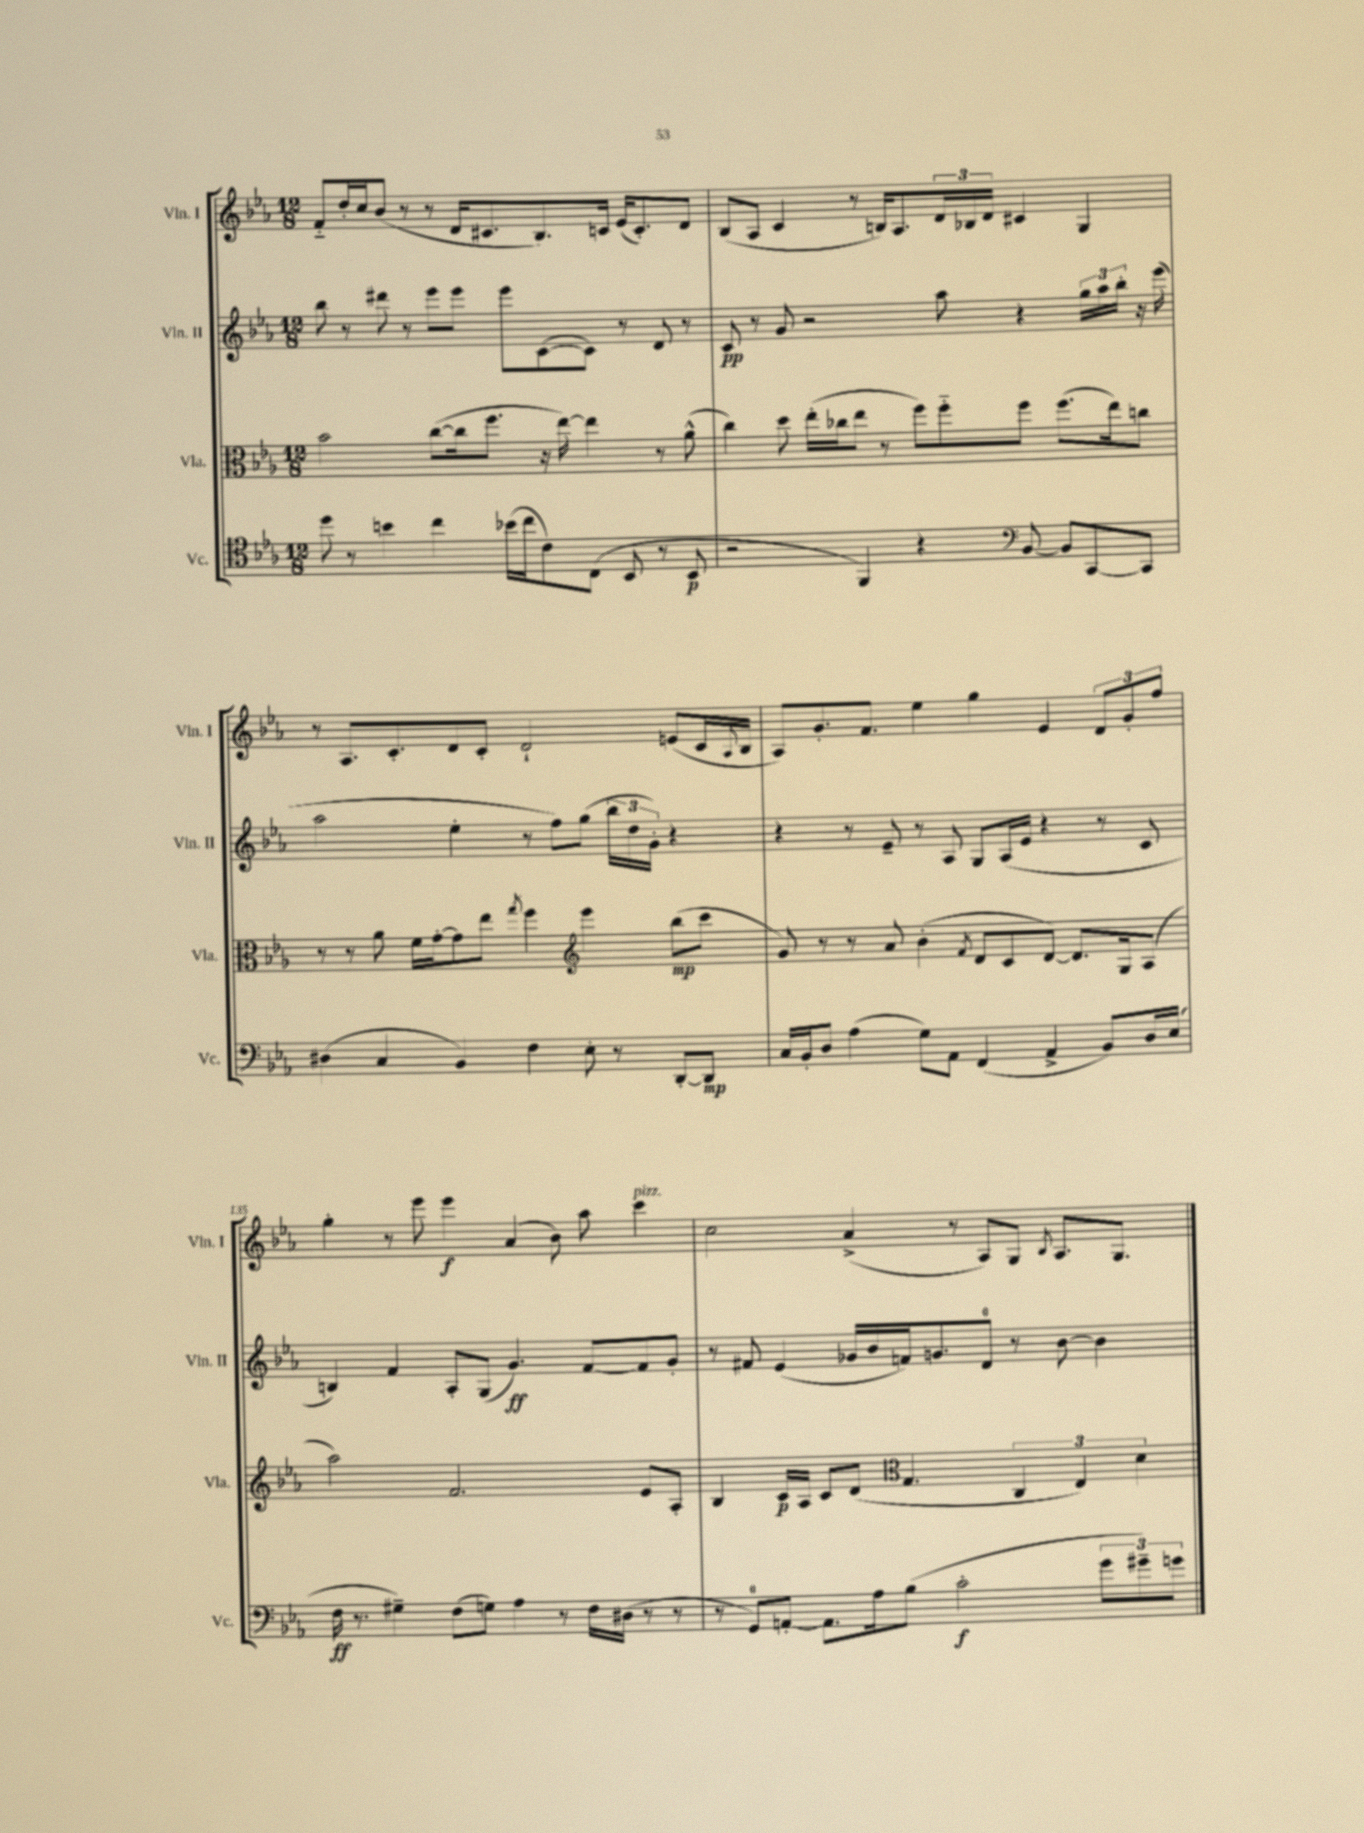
<<
\new StaffGroup <<
\new Staff = "s0" \with { instrumentName = "Vln. I" shortInstrumentName = "Vln. I" } {
    \clef treble \key ees \major \numericTimeSignature \time 12/8
    f'8-_ d''16-. c''16 bes'8( r8 r8 d'16 cis'8. bes8.) c'16 ees'16( c'8.-.) d'8 |
    bes8( aes8 c'4 r8 b16) aes8. \tuplet 3/2 { d'16 bes16 d'16 } cis'4 g4 |
    r8 aes8. c'8.-. d'8 c'8-. d'2-! e'8( c'16 \appoggiatura { aes8 } bes16 |
    aes8) g'8.-. f'8. ees''4 g''4 ees'4 \tuplet 3/2 { d'8 g'8-. f''8 } |
    g''4-. r8 ees'''8 ees'''4\f aes'4( bes'8) aes''8 c'''4^\markup { \italic "pizz." } |
    c''2 aes'4->( r8 aes8) g8 \acciaccatura { bes8 } aes8. g8. \bar "|." |
}
\new Staff = "s1" \with { instrumentName = "Vln. II" shortInstrumentName = "Vln. II" } {
    \clef treble \key ees \major \numericTimeSignature \time 12/8
    bes''8 r8 dis'''8 r8 ees'''8 ees'''8 ees'''8 c'8~( c'8) r8 d'8 r8 |
    c'8\pp r8 g'8 r2 aes''8 r4 \tuplet 3/2 { g''16 aes''16 bes''16-. } r16 ees'''16( |
    aes''2 ees''4-. r8 f''8) g''8( \tuplet 3/2 { bes''16 d''16 g'16-.) } r4 |
    r4 r8 ees'8-- r8 aes8 g8 aes16( ees'16 r4 r8 c'8 |
    b4) f'4 aes8-. g8( g'4.\ff) f'8~ f'8 g'8-. |
    r8 fis'8 ees'4( ges'16 bes'16 f'16) g'8. d'8-0 r8 bes'8~ bes'4 \bar "|." |
}
\new Staff = "s2" \with { instrumentName = "Vla." shortInstrumentName = "Vla." } {
    \clef alto \key ees \major \numericTimeSignature \time 12/8
    bes'2 c''8~( c''16 f''8. r16 ees''16~) ees''4 r8 aes'8-^( |
    c''4) d''8 ees''16-.( ces''16 ees''8 r8 f''8) f''8-_ f''8 f''8.( ees''16) c''8 |
    r8 r8 aes'8 f'16 g'16~-. g'8 ees''8 \acciaccatura { g''8 } f''4 \clef treble ees'''4 bes''8\mp( c'''8 |
    g'8) r8 r8 aes'8 bes'4-.( \acciaccatura { f'8 } d'8 c'8 d'8~) d'8. g16 aes8( |
    aes''2) f'2. ees'8 aes8-. |
    bes4 c'16\p aes16 c'8 d'8( \clef alto g4. \tuplet 3/2 { c4 ees4) d'4 } \bar "|." |
}
\new Staff = "s3" \with { instrumentName = "Vc." shortInstrumentName = "Vc." } {
    \clef tenor \key ees \major \numericTimeSignature \time 12/8
    d''8 r8 b'4 c''4 bes'16( c''16 c'8) c8( bes,8 r8 bes,8\p |
    r2 f,4) r4 \clef bass bes,8~ bes,8 c,8~ c,8 |
    dis4( c4 bes,4) f4 ees8-. r8 d,8~-. d,8\mp |
    c16 bes,16-. d8 aes4( g8) aes,8 f,4( aes,4-> bes,8) d16 ees16( |
    f16\ff r8. gis4--) f8( g8) aes4 r8 f16 dis16( r8 r8 |
    r8 g,8-0) a,8~-. a,8. aes16 bes8( c'2-.\f \tuplet 3/2 { g'8 gis'8--) g'8 } \bar "|." |
}
>>
>>
\layout { \context { \Score currentBarNumber = #131 \override BarNumber.break-visibility = ##(#f #t #t) barNumberVisibility = #(every-nth-bar-number-visible 5) } }
